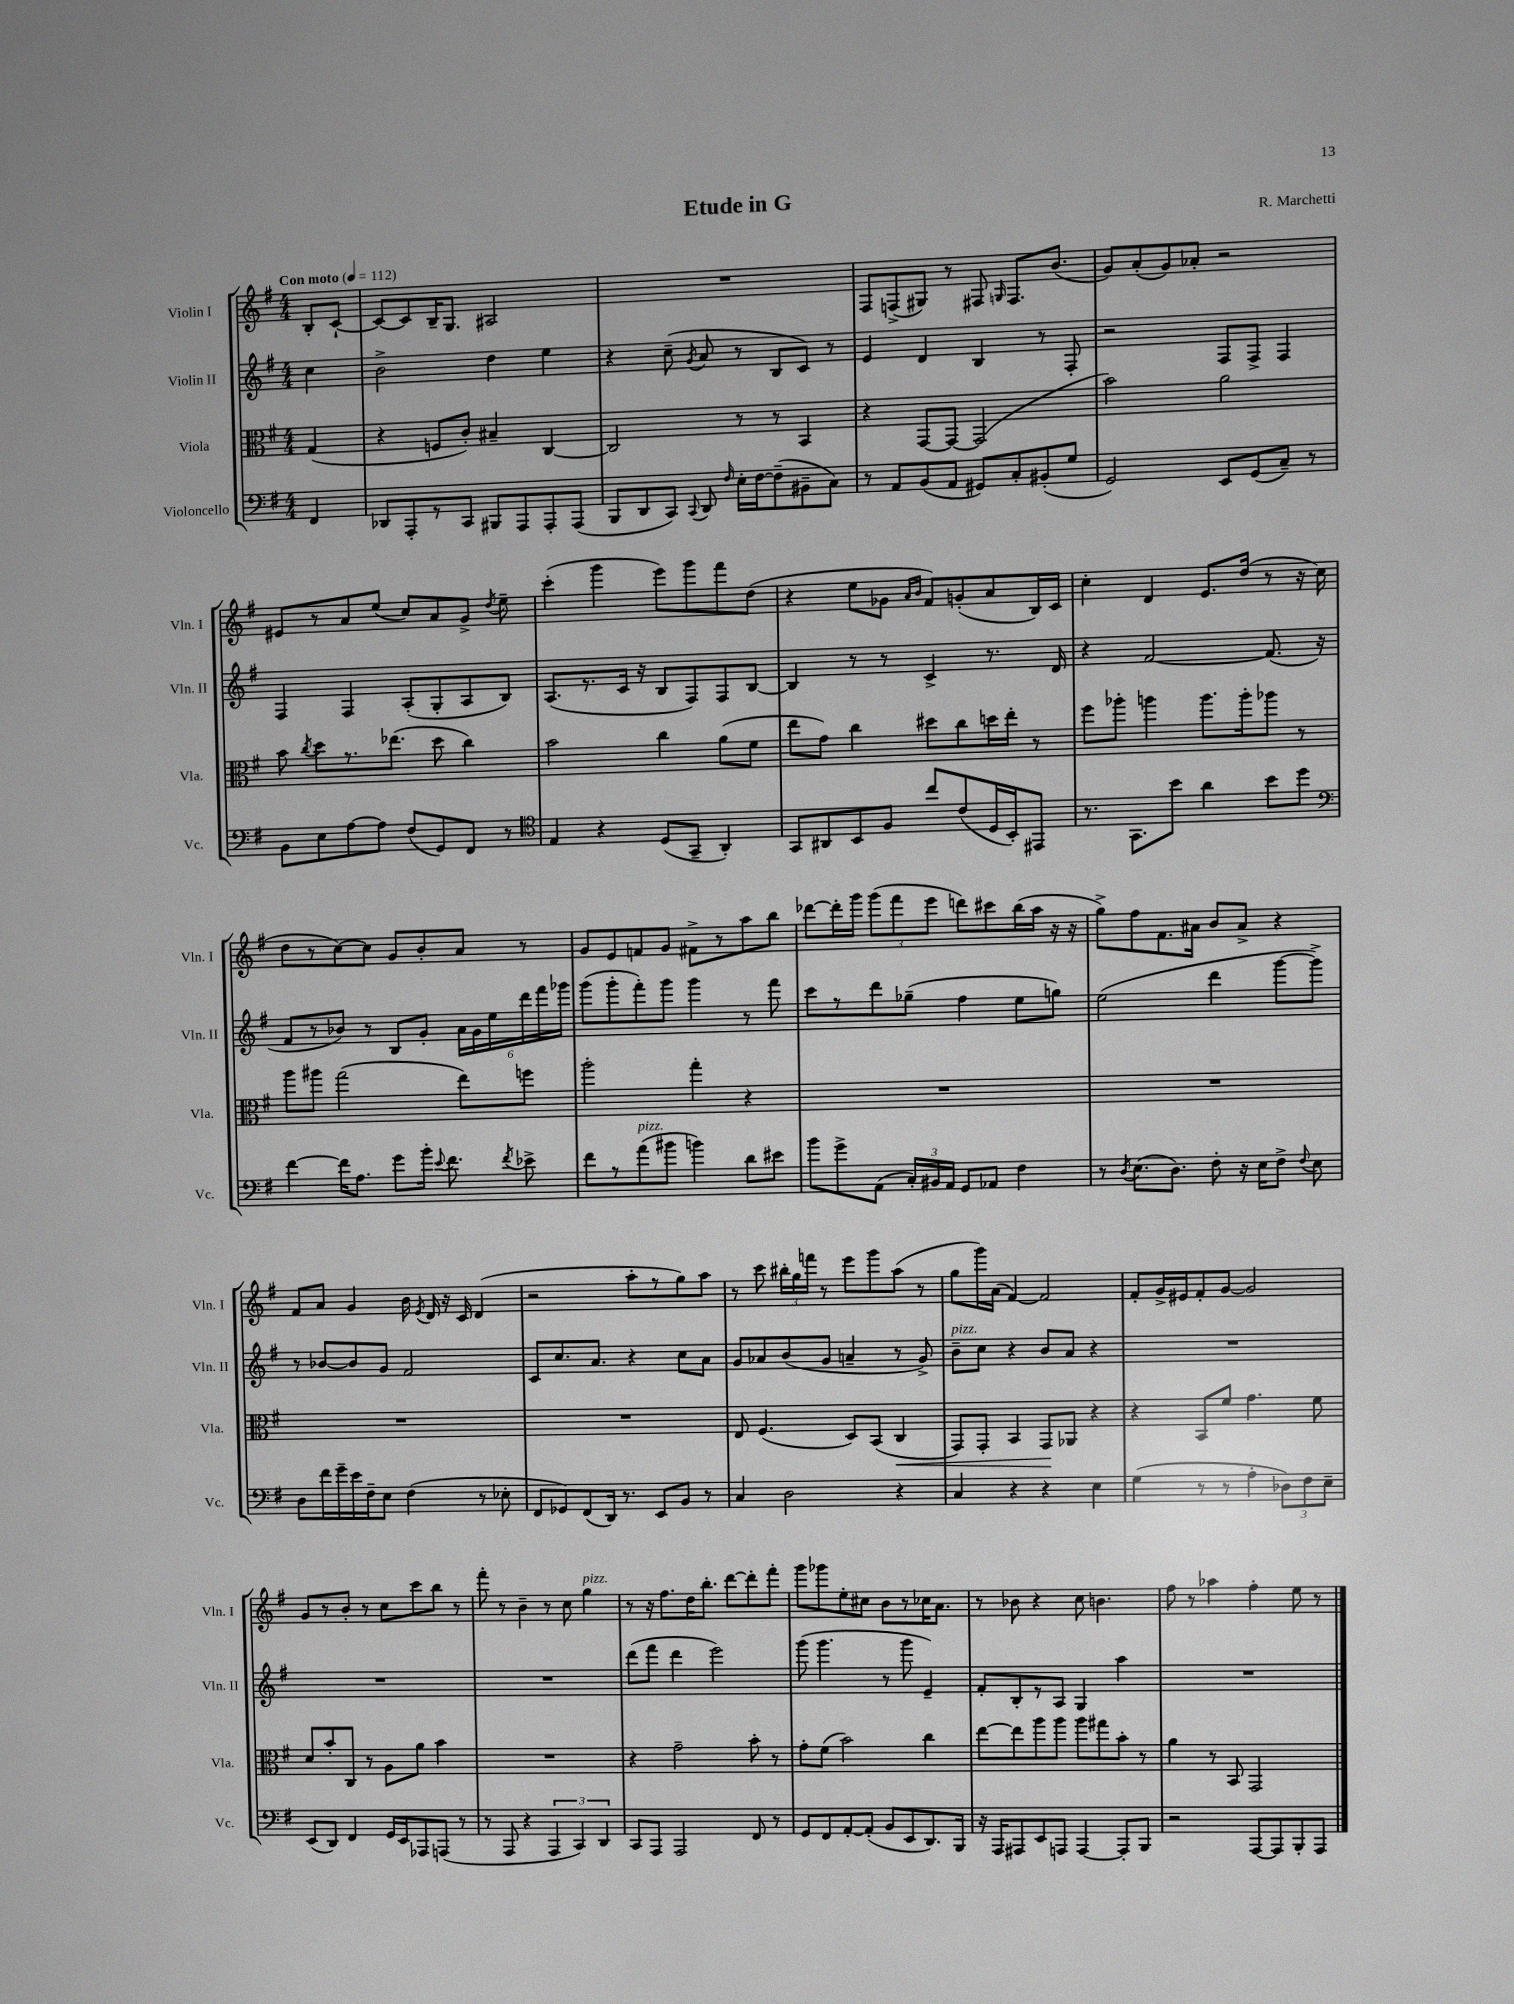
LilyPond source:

\header { title = "Etude in G" composer = "R. Marchetti" }
<<
\new StaffGroup <<
\new Staff = "s0" \with { instrumentName = "Violin I" shortInstrumentName = "Vln. I" } {
    \clef treble \key g \major \numericTimeSignature \time 4/4 \partial 4 \tempo "Con moto" 4 = 112
    \autoBeamOff b8[-. c'8]~-! |
    c'8[~ c'8 b16-- g8.] ais2 |
    R1 |
    fis8[ f8->( gis8]) r8 fis8 \grace { g16 } fis8.[ b'8.]( |
    g'8[) a'8-.( g'8) aes'8]-. r2 |
    eis'8[ r8 a'8 e''8]( c''8[) a'8 g'8]-> \acciaccatura { d''8 } e''8-- |
    c'''4-.( g'''4 e'''8[) g'''8 fis'''8 d''8]( |
    r4 e''8[ ges'8] \grace { a'16[ b'16] } fis'8[) g'8-.( a'8 b16) c'16] |
    c''4-. d'4 e'8.[ d''16]( r8 r16 c''16 |
    d''8[ r8 c''8~) c''8] g'8[ b'8-. a'8] r8 |
    g'8[ e'8 f'8 g'8] fis'8[-> r8 a''8 b''8] |
    des'''8[~ des'''16-. g'''16] \tuplet 3/2 { g'''8[( fis'''8 e'''8] } d'''8[) cis'''8 b''16( a''16] r16 r16 |
    g''8[->) fis''8 fis'8. ais'16] b'8[ ais'8]-> r4 |
    fis'8[ a'8] g'4 b'16 \acciaccatura { e'8 } d'16 r16 c'16 d'4( |
    r2 a''8[-. r8 g''8) a''8] |
    r8 c'''8 \tuplet 3/2 { bis''16[-. g''16 f'''16] } r8 e'''8[ g'''8 a''8]( r8 |
    g''8[ g'''16) a'16]( fis'4~) fis'2 |
    fis'8[-. g'16-> eis'16 fis'8-. g'8]~ g'2 |
    g'8[ r8 b'8]-. r8 c''8[ c'''8 b''8] r8 |
    fis'''8-. r8 b'4-- r8 c''8 g''4^\markup { \italic "pizz." } |
    r8 r16 fis''8.[ d''16 b''8.]-. d'''8[~ d'''8-. fis'''8]-. |
    g'''8[ ges'''8 e''8-. cis''8] b'8[ r8 ces''16 a'8.] |
    r8 bes'8 r4 c''8 b'4. |
    fis''8 r8 aes''4 fis''4-. e''8 r8 \bar "|." |
}
\new Staff = "s1" \with { instrumentName = "Violin II" shortInstrumentName = "Vln. II" } {
    \clef treble \key g \major \numericTimeSignature \time 4/4 \partial 4
    \autoBeamOff c''4 |
    b'2-> d''4 e''4 |
    r4 c''8--( \acciaccatura { g'8 } a'8 r8 b8[ c'8]) r8 |
    e'4 d'4 b4 r8 fis8-. |
    r2 fis8[ fis8]-> fis4 |
    fis4 fis4 a8[-.( g8-. a8 b8]) |
    a8.[( r8. c'16] r16 b8[ fis8) fis8 b8]~ |
    b4 r8 r8 c'4-> r8. d'16 |
    r4 fis'2~ fis'8.( r16 |
    fis'8[ r8 bes'8]) r8 b8[ g'8]-. \tuplet 6/4 { a'16[ g'16 e''16 d'''16 fis'''16 ges'''16] } |
    g'''8[( g'''8-. fis'''8-.) g'''8] g'''4 r8 fis'''8 |
    c'''8[ r8 d'''8 ges''8]--( fis''4 e''8[ g''8]) |
    e''2( d'''4 g'''8[~ g'''8]->) |
    r8 bes'8[~ bes'8 g'8] fis'2 |
    c'8[ c''8. a'8.] r4 c''8[ a'8] |
    g'8[ aes'8 b'8( g'8] a'4-- r8 g'8->) |
    b'8[--^\markup { \italic "pizz." } c''8] r4 b'8[ a'8] r4 |
    R1 |
    R1 |
    R1 |
    d'''8[( fis'''8] d'''4 e'''2) |
    g'''8( g'''4. r8 g'''8 e'4--) |
    fis'8[-. b8-. r8 a8] g4 a''4 |
    R1 \bar "|." |
}
\new Staff = "s2" \with { instrumentName = "Viola" shortInstrumentName = "Vla." } {
    \clef alto \key g \major \numericTimeSignature \time 4/4 \partial 4
    \autoBeamOff g4( |
    r4 f8[ c'8]-.) bis4-- c4~ |
    c2 r8 r8 b,4 |
    r4 g,8[~ g,8]~ g,2( |
    b'2) a'2 |
    b'8 \acciaccatura { c''8 } d''8[ r8. ees''8.]( d''8 c''4) |
    b'2 c''4 a'8[( fis'8] |
    e''8[ g'8]) c''4 dis''8[ c''8 d''16 e''16]-. r8 |
    fis''8[ aes''8]-. a''4 a''8.[ a''16-. aes''8] r8 |
    a''8[ ais''8] g''2( e''8[) f''8] |
    a''2-. g''4-. r4 |
    R1 |
    R1 |
    R1 |
    R1 |
    e8 fis4.( d8[) b,8]( c4\< |
    g,8[) g,8]-. b,4 g,8[\! aes,8] r4 |
    r4 b,8[ fis'8] g'4. fis'8 |
    d'8[ b'8-. c8] r8 a8[ a'8] b'4 |
    R1 |
    r4 g'2-- b'8-. r8 |
    g'8[-. fis'8]( b'2) c''4 |
    e''8[~ e''8 a''8 a''8] a''8[ gis''8 b'8]-. r8 |
    a'4 r8 b,8 g,2 \bar "|." |
}
\new Staff = "s3" \with { instrumentName = "Violoncello" shortInstrumentName = "Vc." } {
    \clef bass \key g \major \numericTimeSignature \time 4/4 \partial 4
    \autoBeamOff fis,4 |
    des,8[ a,,8-. r8 c,8] bis,,8[ a,,8 a,,8-. a,,8]( |
    b,,8[ d,8 c,8]) \appoggiatura { c,8 } d,8 \grace { fis16 } e16[-. fis16~ fis8--( bis,8-- c8]) |
    r8 a,8[ b,8( a,8] gis,8[) c8-. bis,8-.( g8] |
    g,2) e,8[ g,8( c8]--) r8 |
    b,8[ e8 a8~ a8] fis8[( g,8) fis,8] r8 |
    \clef tenor e4 r4 d8[( g,8]-- a,4-.) |
    g,8[ ais,8 b,8 fis8] c''8[ c'8( d16 b,16-.) eis,8] |
    r8. g,8.[ b'8] a'4 b'8[ d''8] |
    \clef bass fis'4~ fis'16[ a8.] g'8[ b'16]-. \appoggiatura { e'8 } fis'8. \acciaccatura { fis'8 } ees'8-> |
    fis'8[ r8 a'8^\markup { \italic "pizz." }( bis'8] b'4) d'8[ eis'8] |
    b'8[ g'8-> a,8]( \tuplet 3/2 { c16[-.) bis,16 a,16] } g,8[ aes,8] fis4 |
    r8 \acciaccatura { d8 } e8.[( d8.]) fis8-. r16 e16[ fis8]-> \appoggiatura { fis8 } e8 |
    d8[ fis'16 g'16-- e'16 fis16-- e8] fis4( r8 ees8-. |
    fis,8[ ges,8) fis,8( d,16]) r8. e,8[ b,8] r8 |
    c4 d2 r4 |
    c4 r4 r4 e4 |
    g4( r8 r8 a4-. \tuplet 3/2 { des8[) fis8 e8]-- } |
    e,8[( d,8]) fis,4 g,16[ e,16 aes,,8 a,,8]( r8 |
    r8 a,,8 r4 \tuplet 3/2 { a,,4 c,4) d,4 } |
    c,8[ a,,8] a,,2 fis,8 r8 |
    g,8[ fis,8 a,8~-. a,8]-.( b,8[ e,8 d,8.) b,,16] |
    r16 a,,16[ ais,,8 e,8 a,,8] a,,4~ a,,8[-. b,,8] |
    r2 a,,8[~ a,,8 b,,8-. a,,8] \bar "|." |
}
>>
>>
\layout { \context { \Score \remove "Bar_number_engraver" } }
